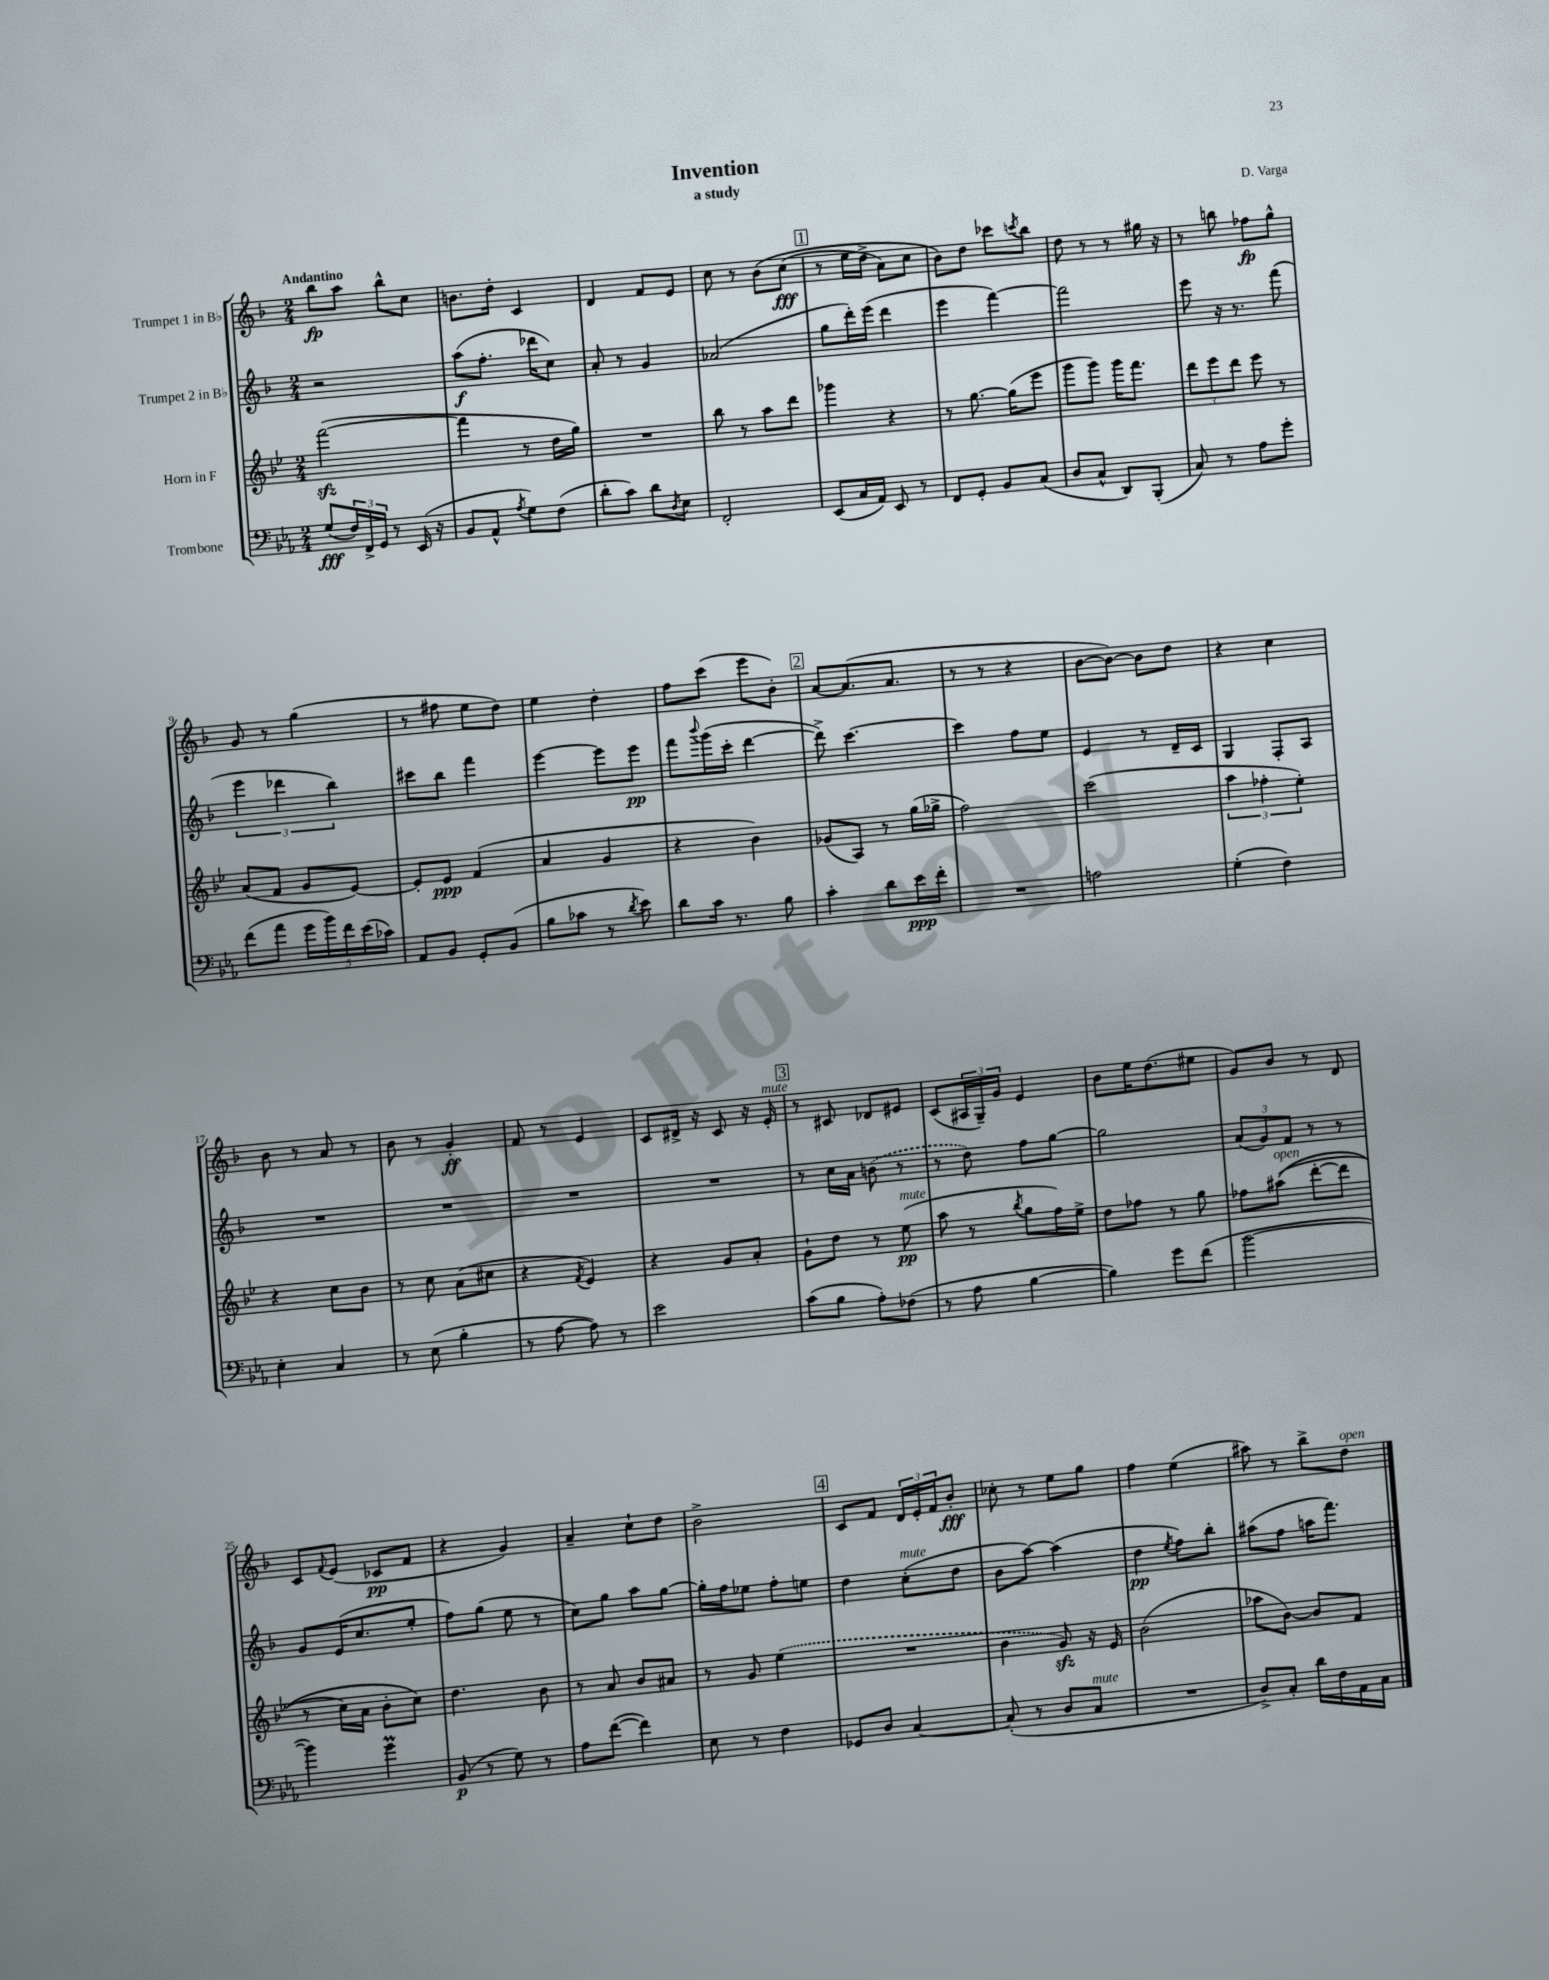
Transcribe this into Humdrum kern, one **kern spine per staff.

**kern	**kern	**kern	**kern
*staff4	*staff3	*staff2	*staff1
*clefF4	*clefG2	*clefG2	*clefG2
*k[b-e-a-]	*k[b-e-]	*k[b-]	*k[b-]
*M2/4	*M2/4	*M2/4	*M2/4
(8G/L	([2fff\	2r	8bb-\L
24F/L)	.	.	8aa\J
24FF^/	.	.	.
24GG/JJ	.	.	.
8r	.	.	8bb-^^\L
(16EE-/	.	.	8cc\J
16r	.	.	.
=	=	=	=
8BB-/L	4fff\]	(8aa\L	8.b\L
8AA-^^/J	.	8.ff'\J	.
.	.	.	16dd'\Jk
8qA-/	.	.	.
8G\L)	8r	.	4c/
.	.	16ddd-\LK	.
(8F\J	16dd\LL	8cc\J)	.
.	16gg\JJ)	.	.
=	=	=	=
8d'\L	2r	8a'/	4d/
8c\J)	.	8r	.
8d\L	.	4g/	8f/L
8qD/	.	.	.
8E-\J	.	.	8e/J
=	=	=	=
2FF'/	8bb-\	(2a-/	8cc\
.	8r	.	8r
.	8aa\L	.	&(8b-\L
.	8ddd\J	.	(8cc\J
=	=	=	=
(8EE-/L	4ggg-\	8gg\L	8r
16C/L	.	16ddd'\L)	16ee\LL
16AA-/JJ)	.	(16eee\JJ	16dd^\JJ
8EE-/	4r	4ddd\	8a\L)
8r	.	.	8cc\J
=	=	=	=
8FF/L	8r	4eee\	8b-\L&)
8GG'/J	[8.gg\	.	8dd\J
8BB-/L	.	[4fff\)	8ccc-\L
.	(16gg\]LK	.	.
.	.	.	8qccc/
(8C/J	8eee-\J	.	8bb-\J
=	=	=	=
8D/L	8ggg\L	2fff\]	8dd\
8C^^/J	8ggg\J)	.	8r
8DD/L)	16ggg\LK	.	8r
.	8.fff\J	.	.
(8BBB-'/J	.	.	16gg#\
.	.	.	16r
=	=	=	=
8C/)	12ddd\L	8eee\	8r
.	12eee-\	.	.
8r	.	16r	8bb\
.	12ddd\J	.	.
.	.	8.r	.
8A-\L	8eee-\	.	8ff-\L
8g'\J	8r	(8fff\	8gg^^\J
=	=	=	=
(8f\L	(8a/L	6eee\	8g/
8a-\J	8f/J	.	8r
.	.	6ddd-\	.
20g\LL	8g/L	.	(4gg\
20b-\)	.	.	.
.	.	6bb-\)	.
20f\	.	.	.
.	[8e-/J)	.	.
(20e-\	.	.	.
20c-\JJ)	.	.	.
=	=	=	=
8AA-/L	8e-'/]L	8ccc#\L	8r
8BB-/J	8e-/J	8bb-\J	8ff#\
8GG'/L	(4f/	4fff\	8ee\L
(8BB-/J	.	.	8dd\J)
=	=	=	=
8B-\L	4a/	[4eee\	4ee\
8c-\J	.	.	.
8r	4g/	8eee\]L	4dd'\
8qd/	.	.	.
8e-\)	.	8eee\J	.
=	=	=	=
8d\L	4r	8fff\L	8ff\L
.	.	8qqbbb-/	.
16c\Jk	.	(16ggg\L	(8ccc\J
8.r	.	16ccc'\JJ	.
.	4b-\)	[4ddd\	8eee\L
8B-\	.	.	8b-'\J)
=	=	=	=
4c'\	(8g-/L	8ddd^\])	[8a/L
.	8A/J)	[4.ccc\	(8.a/]
8d\L	8r	.	.
.	.	.	8.a/J
16e-\L	(16gg\LL	.	.
16f'\JJ	16gg-^\JJ	.	.
=	=	=	=
2r	2ff\)	4ccc\]	8r
.	.	.	8r
.	.	8ff\L	4r
.	.	8ee\J	.
=	=	=	=
2A\	(2ccc\	4e/	[8b-\L
.	.	.	8b-\_J)
.	.	8r	8b-\]L
.	.	16d~/LL	8dd\J
.	.	16c/JJ	.
=	=	=	=
(4G'\	6aa\	4G/	4r
.	6ff-'\	.	.
4F\)	.	8F'/L	4cc\
.	6ee-'\)	.	.
.	.	8A/J	.
=	=	=	=
4E-'\	4r	2r	8b-\
.	.	.	8r
4C/	8cc\L	.	8a/
.	8b-\J	.	8r
=	=	=	=
8r	8r	2r	8b-\
(8E-\	8cc\	.	8r
4B-'\	(8a\L	.	4g'/
.	8cc#\J	.	.
=	=	=	=
8r	4r	2r	8f/
[8A-\	.	.	8r
.	8qf/	.	.
8A-\])	4e-/)	.	4e/
8r	.	.	.
=	=	=	=
2e-\	4r	2r	8c/L
.	.	.	16d#^/Jk
.	.	.	16r
.	8g/L	.	8c/
.	8a'/J	.	16r
.	.	.	16e'/
=	=	=	=
(8c\L	8g`\L	8r	8r
8B-\J	8dd\J	16cc\LL	8c#/
.	.	16a\JJ	.
8A-'\L)	8r	(8b\	8d-/L
(8F-\J	(8ee-\	8r	8e#/J
=	=	=	=
8r	8aa\	8r	(8c/L
8A-\	8r	8dd\)	24A#/L
.	.	.	24G~/)
.	.	.	24g/JJ
.	8qbb-/	.	.
[4B-\	8gg\L	8ff\L	4e/
.	16ff\L)	[8gg\J	.
.	16ee-^\JJ	.	.
=	=	=	=
4B-\])	8dd\L	2gg\]	8b-\L
.	8ff-\J	.	16ee\K
.	.	.	(8.dd\
8g\L	8r	.	.
(8f\J	8gg\	.	8ee#\J
=	=	=	=
[2b-\	8ff-\L	(12a/L	8g/L)
.	.	12g/)	.
.	&((8aa#\J	.	8b-/J
.	.	12f/J	.
.	[8ddd'\L	8r	8r
.	8ddd\]J	8r	8d/
=	=	=	=
4b-\])	8r	8g/L	8c/L
.	.	.	8qqf/
.	16cc\LL)	(16e/K	(8e/J
.	16a\JJ	8.cc/	.
4g\	8b-'\L	.	8c-/L
.	8cc\J&)	8ee'/J	8f/J
=	=	=	=
(8BB-/	4.dd\	8ff\L)	4r
8r	.	(8gg\J	.
8G\)	.	8ee\	4g/)
8r	8b-\	8r	.
=	=	=	=
8A-\L	8r	8cc\L)	4a~/
([8f\J	8a/	8gg\J	.
4f\])	8b-/L	8aa\L	8cc`\L
.	8a#/J	[8gg\J	8dd\J
=	=	=	=
8E-\	8r	16gg'\]LL	2b-^\
.	.	16ff\J	.
8r	8g/	8ee-\J	.
4F\	(4ee-\	8ff'\L	.
.	.	8ee\J	.
=	=	=	=
8GG-/L	2r	4dd\	8c/L
8D/J	.	.	8f/J
[4C/	.	(8cc'\L	24d/LL
.	.	.	24e'/
.	.	.	24f/J
.	.	8dd\J	8b-'/J
=	=	=	=
(8C'/]	4b-\	8b-\L	8cc-'\
8r	.	[8aa\J)	8r
8D/L	8g/)	(4aa\]	8ee\L
8C/J	16r	.	8gg\J
.	16e-/	.	.
=	=	=	=
2r	(2b-\	4dd\	4ff\
.	.	8qee/	.
.	.	8ff\L)	(4ee\
.	.	8bb-'\J	.
=	=	=	=
8D^/L)	8aa-\L	(8aa#\L	8aa#\)
8C'/J	[8b-\J)	8ff\J	8r
16d\LL	8b-/]L	16aa\LK	8bb-^\L
16F\	.	8.fff\J)	.
16AA-\	8f/J	.	8dd\J
16C\JJ	.	.	.
==	==	==	==
*-	*-	*-	*-
